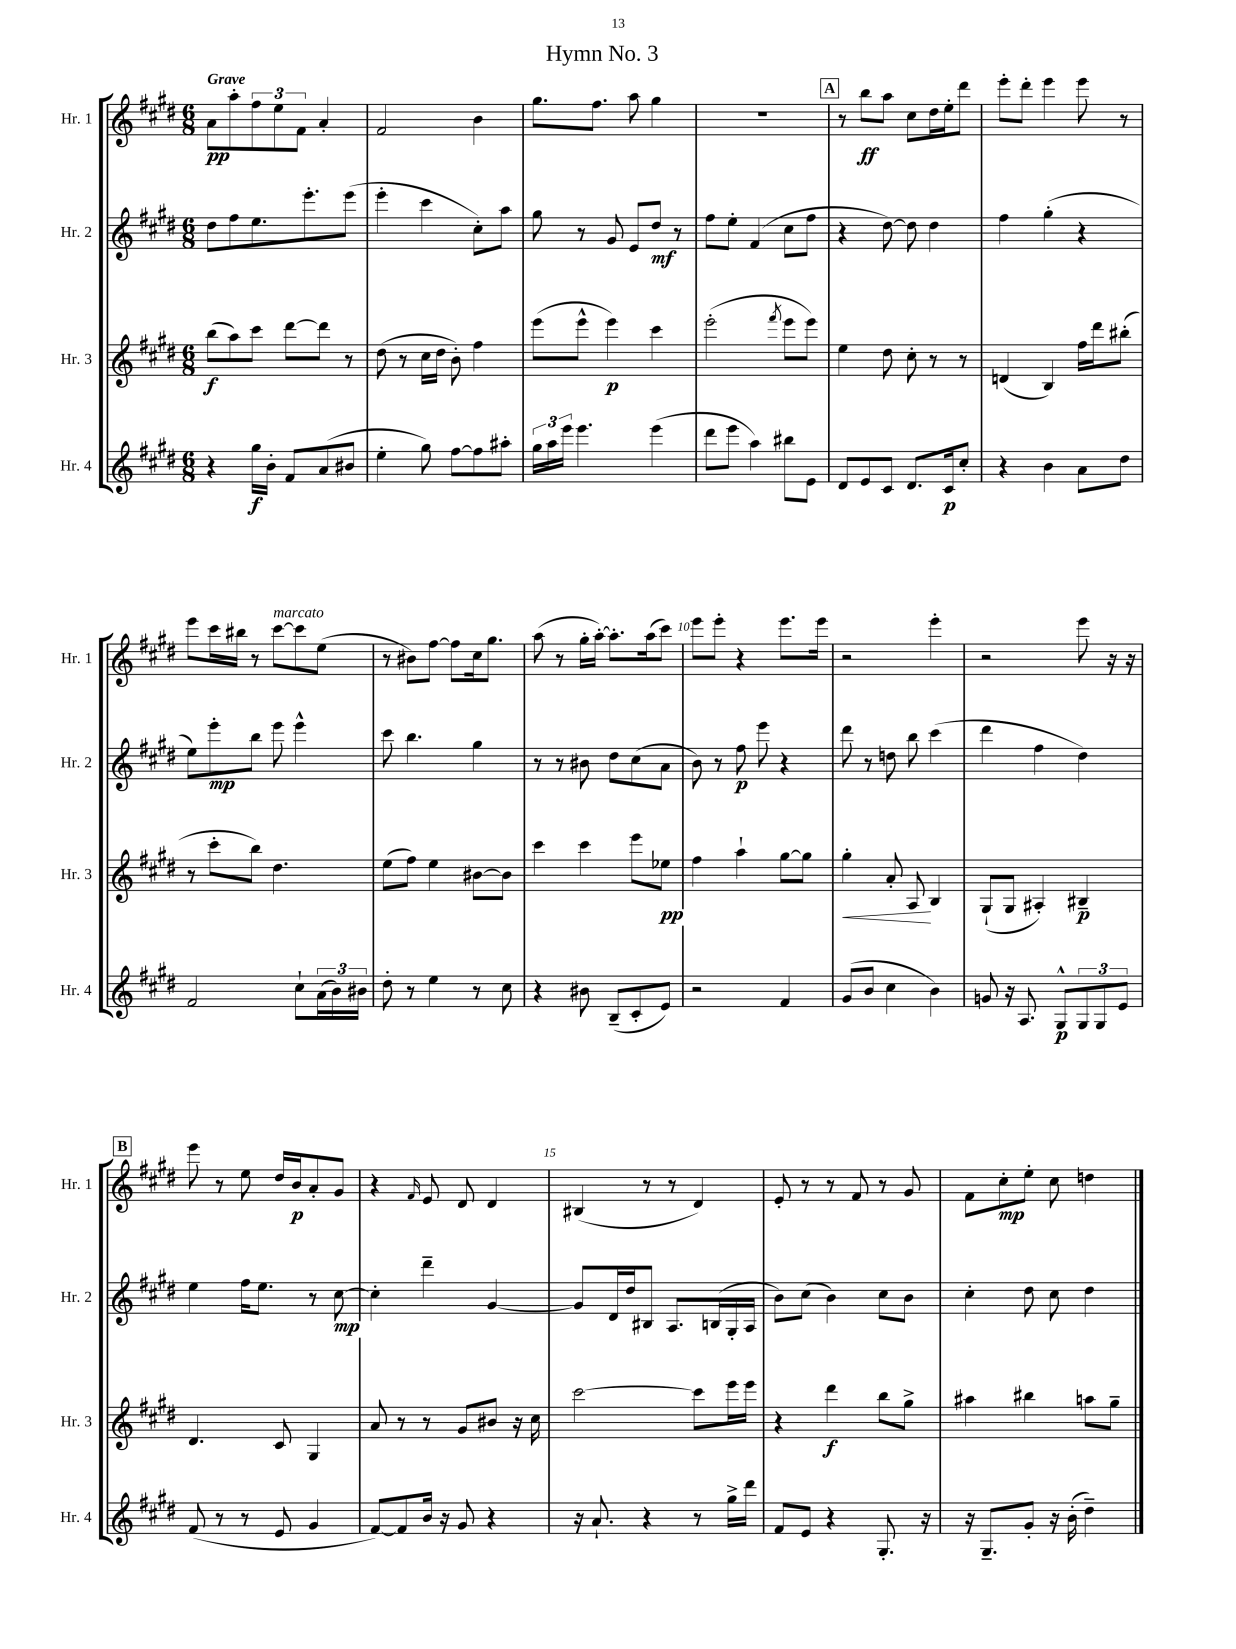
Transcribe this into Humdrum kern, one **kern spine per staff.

**kern	**kern	**kern	**kern
*staff4	*staff3	*staff2	*staff1
*clefG2	*clefG2	*clefG2	*clefG2
*k[f#c#g#d#]	*k[f#c#g#d#]	*k[f#c#g#d#]	*k[f#c#g#d#]
*M6/8	*M6/8	*M6/8	*M6/8
4r	(8bb\L	8dd#\L	8a\L
.	8aa\)	8ff#\	8aa'\
16gg#\LL	8ccc#\J	8.ee\	12ff#\
16b'\JJ	.	.	.
.	.	.	12ee\
8f#/L	[8ddd#\L	.	.
.	.	.	12f#\J
.	.	8.eee'\	.
(8a/	8ddd#\]J	.	4a'/
8b#/J	8r	(8eee\J	.
=	=	=	=
4ee'\	(8dd#\	4eee'\	2f#/
.	8r	.	.
8gg#\)	16cc#\LL	4ccc#\	.
.	16dd#\JJ	.	.
[8ff#\L	8b'\)	.	.
8ff#\]	4ff#\	8cc#'\L)	4b\
8aa#'\J	.	8aa\J	.
=	=	=	=
24gg#\LL	(8eee\L	8gg#\	8.gg#\L
24aa\	.	.	.
24eee\JJ	.	.	.
4.eee\	8eee^^\J	8r	.
.	.	.	8.ff#\J
.	4eee\)	8g#/	.
.	.	8e/L	8aa\
(4eee\	4ccc#\	8dd#/J	4gg#\
.	.	8r	.
=	=	=	=
8ddd#\L	(2eee'\	8ff#\L	2.r
8eee\J	.	8ee'\J	.
4aa\)	.	(4f#/	.
.	8qfff#/	.	.
8bb#\L	8eee\L	8cc#\L	.
8e\J	8eee\J)	8ff#\J	.
=	=	=	=
8d#/L	4ee\	4r	8r
8e/	.	.	8bb\L
8c#/J	8dd#\	[8dd#\)	8aa\J
8.d#/L	8cc#'\	8dd#\]	8cc#\L
.	8r	4dd#\	16dd#\L
16c#/k	.	.	16ee'\J
8cc#'/J	8r	.	8ddd#\J
=	=	=	=
4r	(4d/	4ff#\	8eee'\L
.	.	.	8ddd#'\J
4b\	4B/)	(4gg#'\	4eee\
8a\L	16ff#\LL	4r	8eee\
.	16ddd#\J	.	.
8dd#\J	(8bb#'\J	.	8r
=	=	=	=
2f#/	8r	8ee\L)	8eee\L
.	8ccc#'\L	8eee'\	16ccc#\L
.	.	.	16bb#\JJ
.	8bb\J)	8bb\J	8r
.	4.dd#\	8eee\	[8ccc#\L
8cc#`\L	.	4eee^^\	8ccc#\]
(24a\L	.	.	(8ee\J
24b\)	.	.	.
24b#\JJ	.	.	.
=	=	=	=
8dd#'\	(8ee\L	8ccc#\	8r
8r	8ff#\J)	4.bb\	8b#\L)
4ee\	4ee\	.	[8ff#\J
.	.	.	8ff#\]L
8r	[8b#\L	4gg#\	16cc#\k
.	.	.	8.gg#\J
8cc#\	8b#\]J	.	.
=	=	=	=
4r	4ccc#\	8r	(8aa\
.	.	8r	8r
8b#\	4ccc#\	8b#\	16gg#'\LL
.	.	.	[16aa'\JJ)
(8B~/L	.	8dd#\L	8.aa'\]L
8c#'/	8eee\L	(8cc#\	.
.	.	.	(16aa\k
8e/J)	8ee-\J	8a\J	8ccc#\J)
=	=	=	=
2r	4ff#\	8b\)	8eee\L
.	.	8r	8eee'\J
.	4aa`\	8ff#\	4r
.	.	8eee\	.
4f#/	[8gg#\L	4r	8.eee\L
.	8gg#\]J	.	.
.	.	.	16eee\Jk
=	=	=	=
(8g#/L	4gg#'\	8ddd#\	2r
8b/J	.	8r	.
4cc#\	8a'/	8dd\	.
.	8A/	8bb\	.
4b\)	4B/	(4ccc#\	4eee'\
=	=	=	=
8g/	(8G#`/L	4ddd#\	2r
16r	8G#/J	.	.
8.A/	.	.	.
.	4A#'/)	4ff#\	.
8G#^^/L	.	.	.
12G#/	4B#~/	4dd#\)	8eee\
12G#/	.	.	.
.	.	.	16r
12e/J	.	.	.
.	.	.	16r
=	=	=	=
(8f#/	4.d#/	4ee\	8eee\
8r	.	.	8r
8r	.	16ff#\LK	8ee\
.	.	8.ee\J	.
8e/	8c#/	.	16dd#/LL
.	.	.	16b/J
4g#/	4G#/	8r	8a'/
.	.	[8cc#\	8g#/J
=	=	=	=
[8f#/L)	8a/	4cc#'\]	4r
8f#/]	8r	.	.
.	.	.	16qqf#/
16b/Jk	8r	4ddd#~\	8e/
16r	.	.	.
8g#/	8g#/L	.	8d#/
4r	8b#/J	[4g#/	4d#/
.	16r	.	.
.	16cc#\	.	.
=	=	=	=
16r	[2ccc#\	8g#/]L	(4B#/
8.a`/	.	.	.
.	.	16d#/L	.
.	.	16dd#/J	.
4r	.	8B#/J	8r
.	.	8.A/L	8r
8r	8ccc#\]L	.	4d#/)
.	.	(16B/L	.
16gg#^\LL	16eee\L	16G#'/	.
16ddd#\JJ	16eee\JJ	16A/JJ	.
=	=	=	=
8f#/L	4r	8b\L)	8e'/
8e/J	.	(8cc#\J	8r
4r	4ddd#\	4b\)	8r
.	.	.	8f#/
8.G#'/	8bb\L	8cc#\L	8r
.	8gg#^\J	8b\J	8g#/
16r	.	.	.
=	=	=	=
16r	4aa#\	4cc#'\	8f#\L
8.G#~/L	.	.	.
.	.	.	8cc#'\
8g#'/J	4bb#\	8dd#\	8ee'\J
16r	.	8cc#\	8cc#\
(16b'\	.	.	.
4dd#~\)	8aa\L	4dd#\	4dd\
.	8gg#~\J	.	.
==	==	==	==
*-	*-	*-	*-
